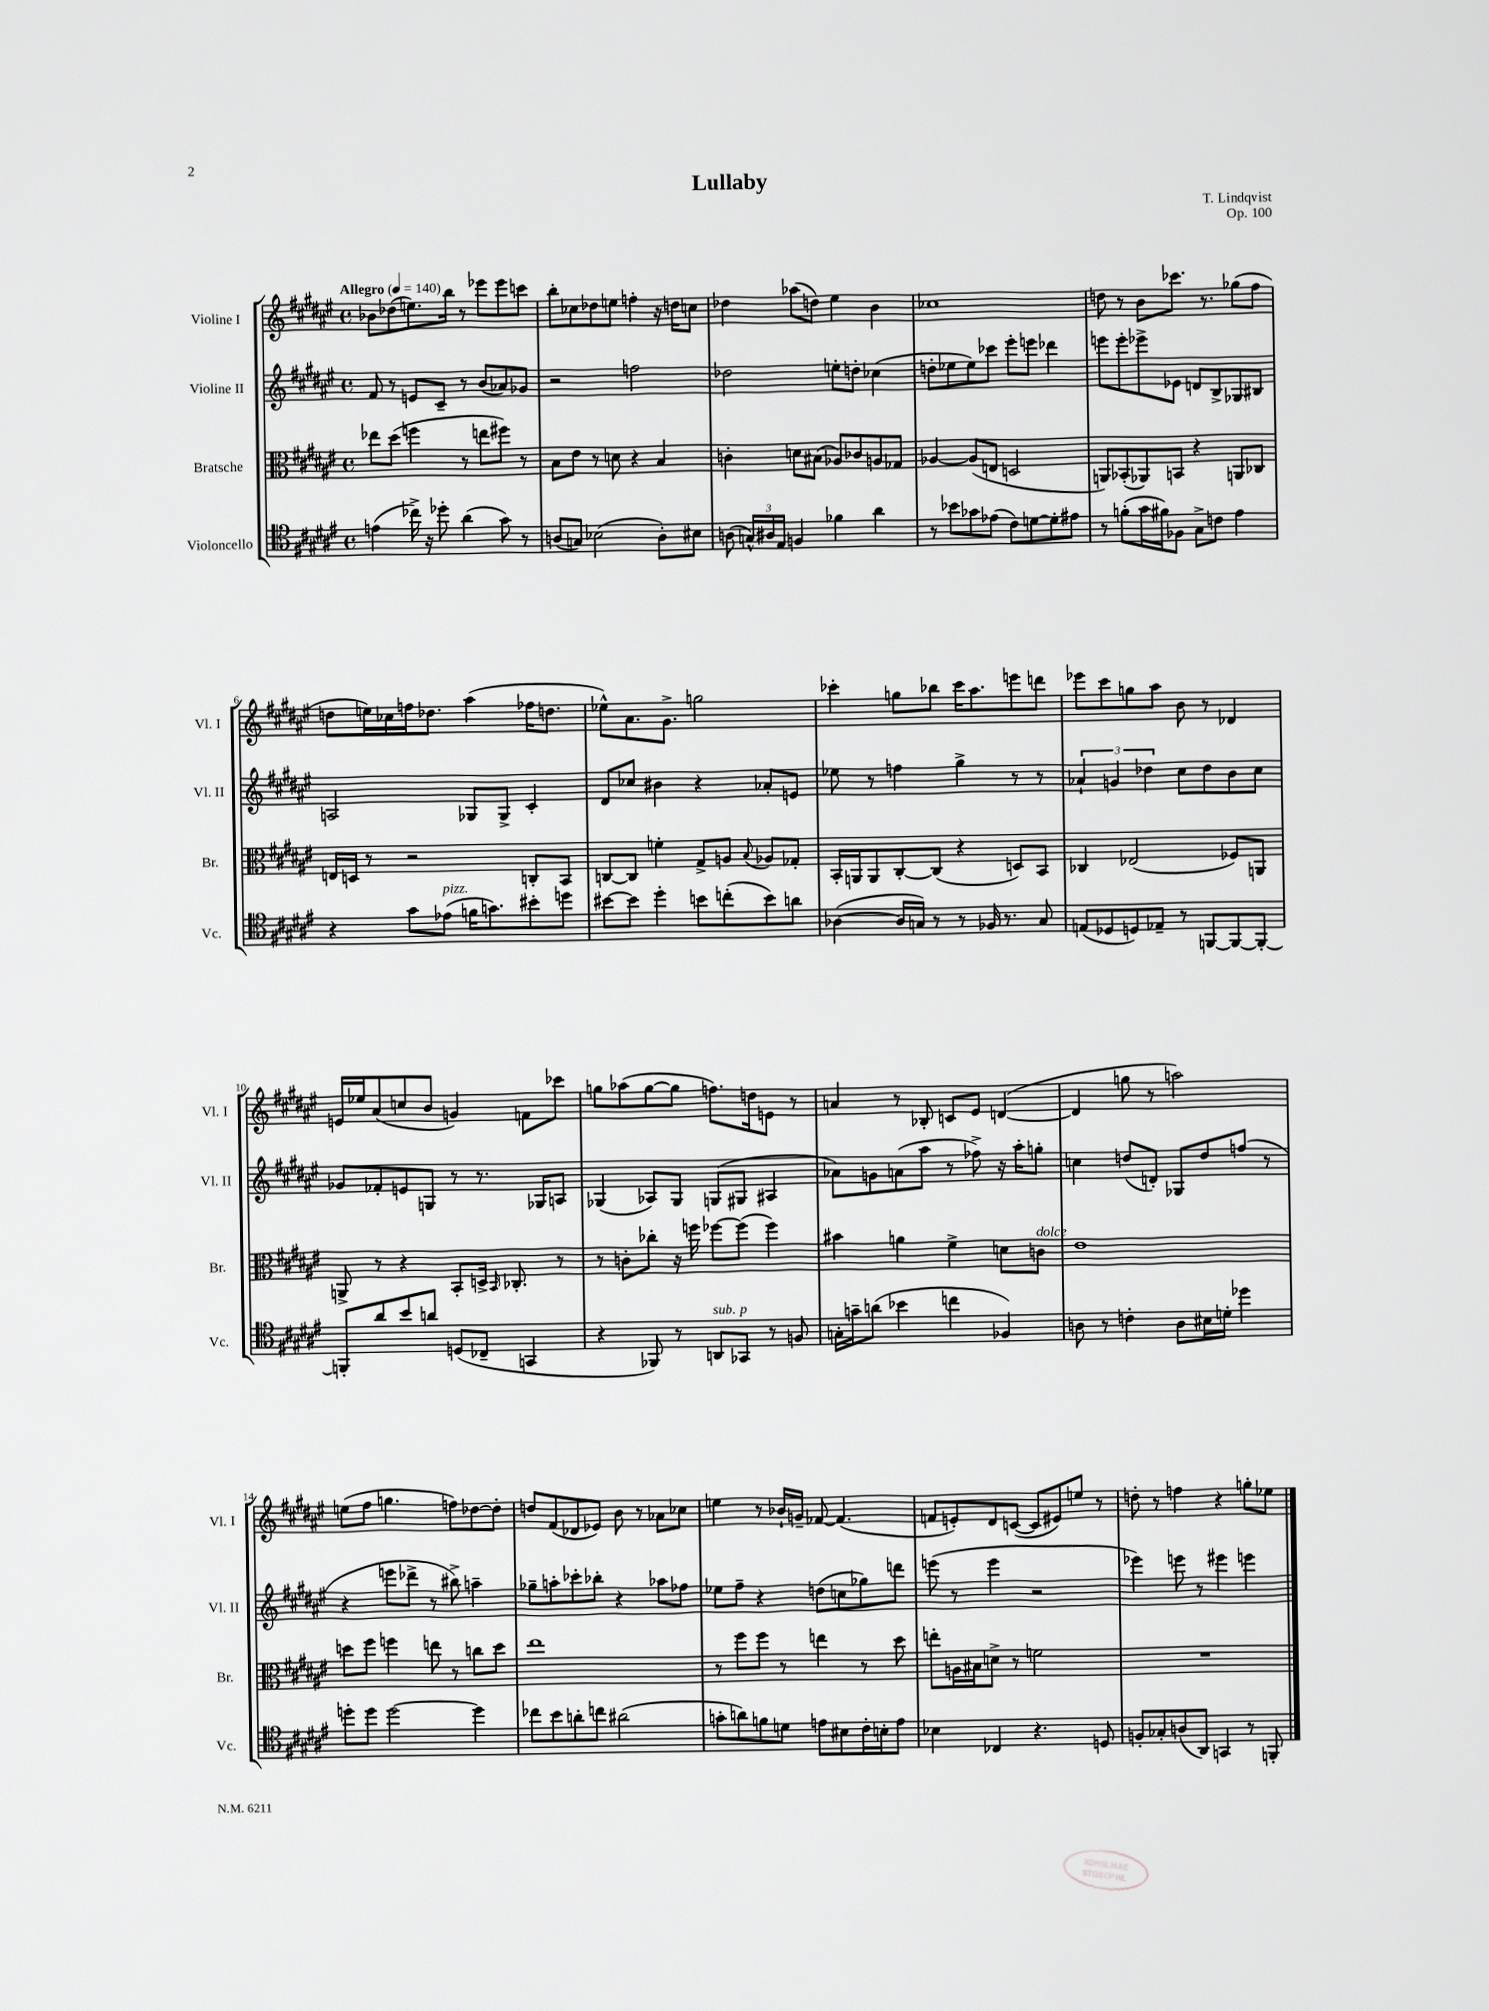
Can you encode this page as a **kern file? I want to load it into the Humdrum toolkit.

**kern	**kern	**kern	**kern
*staff4	*staff3	*staff2	*staff1
*clefC4	*clefC3	*clefG2	*clefG2
*k[f#c#g#d#a#e#]	*k[f#c#g#d#a#e#]	*k[f#c#g#d#a#e#]	*k[f#c#g#d#a#e#]
*M4/4	*M4/4	*M4/4	*M4/4
*met(c)	*met(c)	*met(c)	*met(c)
*MM140	*MM140	*MM140	*MM140
(4e\	8ee-\L	8f#/	8b-\L
.	(8dd#\J	8r	(8dd-\
16cc-^\)	4ff\	8e/L	8.ee\)
16r	.	.	.
8dd-'\	.	8c#~/J	.
.	.	.	16bb\Jk
(4a#\	8r	8r	8r
.	8ee\L	(8b/L	8eee-\L
8g#\)	8ff#\J)	8a-/)	8eee-\
8r	8r	8g-/J	8ccc\J
=	=	=	=
(8A/L	8B\L	2r	8bb'\L
8G/J)	8e#\J	.	8cc-\
(2B-\	8r	.	8dd-\
.	8d\	.	8ee\J
.	4r	2ff\	4ff'\
8A'\L)	4B/	.	16r
.	.	.	16dd\LK
8B#\J	.	.	8cc\J
=	=	=	=
(8A\	4c'\	2dd-\	4dd-\
24G^^/LL)	.	.	.
24A#/	.	.	.
24E#/JJ	.	.	.
4F/	8d\L	.	(8aa-\L
.	(8B#\J	.	8dd\J)
4f-\	8A-/L)	8ee'\L	4ee#\
.	8c-/	8dd'\J	.
4a#\	8A/	(4cc-\	4b\
.	8G-/J	.	.
=	=	=	=
8r	[4A-/	8dd'\L	1cc-
8b-\L	.	8ee-\	.
8g-\	(8A-/]L	8ee-\)	.
(8e-\J	8E/J	8ccc-\J	.
8c#\L)	2D/	8eee#'\L	.
[8d\	.	8eee\J	.
8d'\]	.	4ddd-\	.
8e#\J	.	.	.
=	=	=	=
8r	8AA/L)	8eee\L	8dd\
(8f'\L	(8BB-'/	8eee'\	8r
16g#\L	8AA-/)	8eee-^\	8b\L
16f#\J)	.	.	.
8F-\J	8BB/J	8e-\J	8.ccc-\J
8G#^\L	4r	8d/L	.
.	.	.	8.r
8c\J	.	8B^/	.
4e#\	8AA/L	8G-/	(8gg-\L
.	8C-/J	8B#/J	8ff#\J
=	=	=	=
4r	16E/LL	2A/	8dd\L
.	16D/JJ	.	.
.	8r	.	16ee\L)
.	.	.	16cc-\
8g#\L	2r	.	16ff\J
.	.	.	8.dd-\J
(8e-\J	.	.	.
16f\LK	.	8G-/L	(4aa#\
8.g\)	.	.	.
.	.	8G-^/J	.
8b#'\	8C'/L	4c#'/	16ff-\LK
.	.	.	8.dd\J
8dd\J	8BB/J	.	.
=	=	=	=
[8b#\L	[8C/L	8d#/L	8ee-^^\L)
8b#\]J	8C/]J	8cc-/J	8.a#\
4dd#'\	4f'\	4b#\	.
.	.	.	8.g#^\J
8b\L	8G#^/L	4r	2gg\
(8cc'\	8A/J	.	.
.	8qqB/	.	.
8b\)	8A-/L	8a-'/L	.
8a\J	8G-'/J	8e/J	.
=	=	=	=
([4A-\	16BB'/LL	8ee-\	4ccc-'\
.	16AA/J	.	.
.	8AA/	8r	.
16A-/]LL	[8C#'/	4ff\	8gg\L
16G/JJ)	.	.	.
8r	(8C#/]J	.	8bb-\J
8r	4r	4gg#^\	16ccc-\LK
.	.	.	8.aa#\
16F-/	.	.	.
8.r	.	.	.
.	8D/L)	8r	8eee\
8G/	8BB/J	8r	8ddd\J
=	=	=	=
(8E/L	4C-/	6a-`/	8eee-\L
8D-/	.	.	8ccc#\
.	.	6g/	.
8D/)	(2E-/	.	8gg\
.	.	6dd-\	.
8E-~/J	.	.	8aa#\J
8r	.	8cc#\L	8b\
[8FF/L	.	8dd-\	8r
8FF/_	8F-/L)	8b\	4d-/
8FF'/_J	8AA/J	8cc#\J	.
=	=	=	=
8FF'/]L	8AA^/	8g-/L	16e/LL
.	.	.	16ee-/J
8a#/	8r	8f-'/	(8a#/
8b/	4r	8e/	8cc/
8a/J	.	8G/J	8b/J
(8D/L	8BB'/L	8r	4g/)
8C-~/J	16D^/Jk	8.r	.
.	16qqBB/	.	.
.	8.C-'/	.	.
4GG/	.	.	8f\L
.	.	16G-/LK	.
.	8r	8A/J	8ccc-\J
=	=	=	=
4r	8r	(4G-/	8gg\L
.	8c'\L	.	(8aa-\
8FF-/)	8cc-'\J	8A-/L)	[8gg\
8r	16r	8G-/J	8gg\]J
.	16ff\	.	.
8AA/L	[8ff-\L	(8G/L	8.ff\L)
8GG-/J	(8ff-\]J	8G#/J	.
.	.	.	16dd\k
8r	4ff-\)	4A#/	8e\J
8F/	.	.	8r
=	=	=	=
16G'\LL	4b#\	8a-\L)	4a/
16g~\J	.	.	.
(8a\J	.	8g\	.
4b-\	4a\	(8a\	8r
.	.	8aa#\J	8B-'/
4cc\	4f#^\	8r	8c/L
.	.	8ff-^\)	8e#/J
4F-/)	8d\L	16r	([4d/
.	.	16aa#'\LK	.
.	8c\J	8gg'\J	.
=	=	=	=
8A\	1e#	4cc\	4d/]
8r	.	.	.
4c'\	.	(8dd/L	8gg\
.	.	8d'/J)	8r
8A\L	.	8G-/L	2aa\)
16B#\L	.	8dd/	.
16d'\JJ	.	.	.
4dd-\	.	(8ff/J	.
.	.	8r	.
=	=	=	=
8dd'\L	8dd\L	4r	(8ee\L
8dd\J	8ff#\J	.	8ff#\J
[2dd\	4ff\	8eee\L	4.gg\
.	.	8ddd-^\J	.
.	8ee\	8r	.
.	8r	8bb#^\)	8ff\L)
4dd\]	8cc\L	4aa~\	[8dd-\
.	8dd\J	.	8dd-'\]J
=	=	=	=
8cc-\L	1ee#	8gg-~\L	8dd/L
8b\	.	8aa'\	(8f#/
8a'\	.	8ccc-'\	8d-/
8cc\J	.	8bb-'\J	8e-/J)
(2a#\	.	4r	8b\
.	.	.	8r
.	.	8aa-\L	8a-\L
.	.	8ff-\J	8cc-\J
=	=	=	=
8g'\L	8r	8ee-\L	4ee\
8a\)	8ff#\L	8ff#~\J	.
8f\	8ff#\J	4r	8r
8d\J	8r	.	16b-`/LL
.	.	.	16g~/JJ
8e\L	4ee\	(8dd\L	[8f-/
8B#\	.	8cc\	(4.f-/]
16c#'\L	8r	8gg-\)	.
16B'\J	.	.	.
8e\J	8dd#\	8ddd\J	.
=	=	=	=
4B-\	8ee'\L	(8eee\	8f/L
.	16A\L	8r	8e'/)
.	16B#\J	.	.
4C-/	8d^\J	4eee\	8d#/
.	8r	.	([8c/J
4.r	2f\	2r	8c/]L
.	.	.	8e#/)
.	.	.	8ee/J
8D/	.	.	8r
=	=	=	=
8F'/L	1r	4eee-\)	8dd'\
8G-'/	.	.	8r
(8A/	.	8eee\	4ff\
8AA#/J)	.	8r	.
4GG/	.	4eee#\	4r
8r	.	4eee\	8gg'\L
8FF'/	.	.	8ee-\J
==	==	==	==
*-	*-	*-	*-
